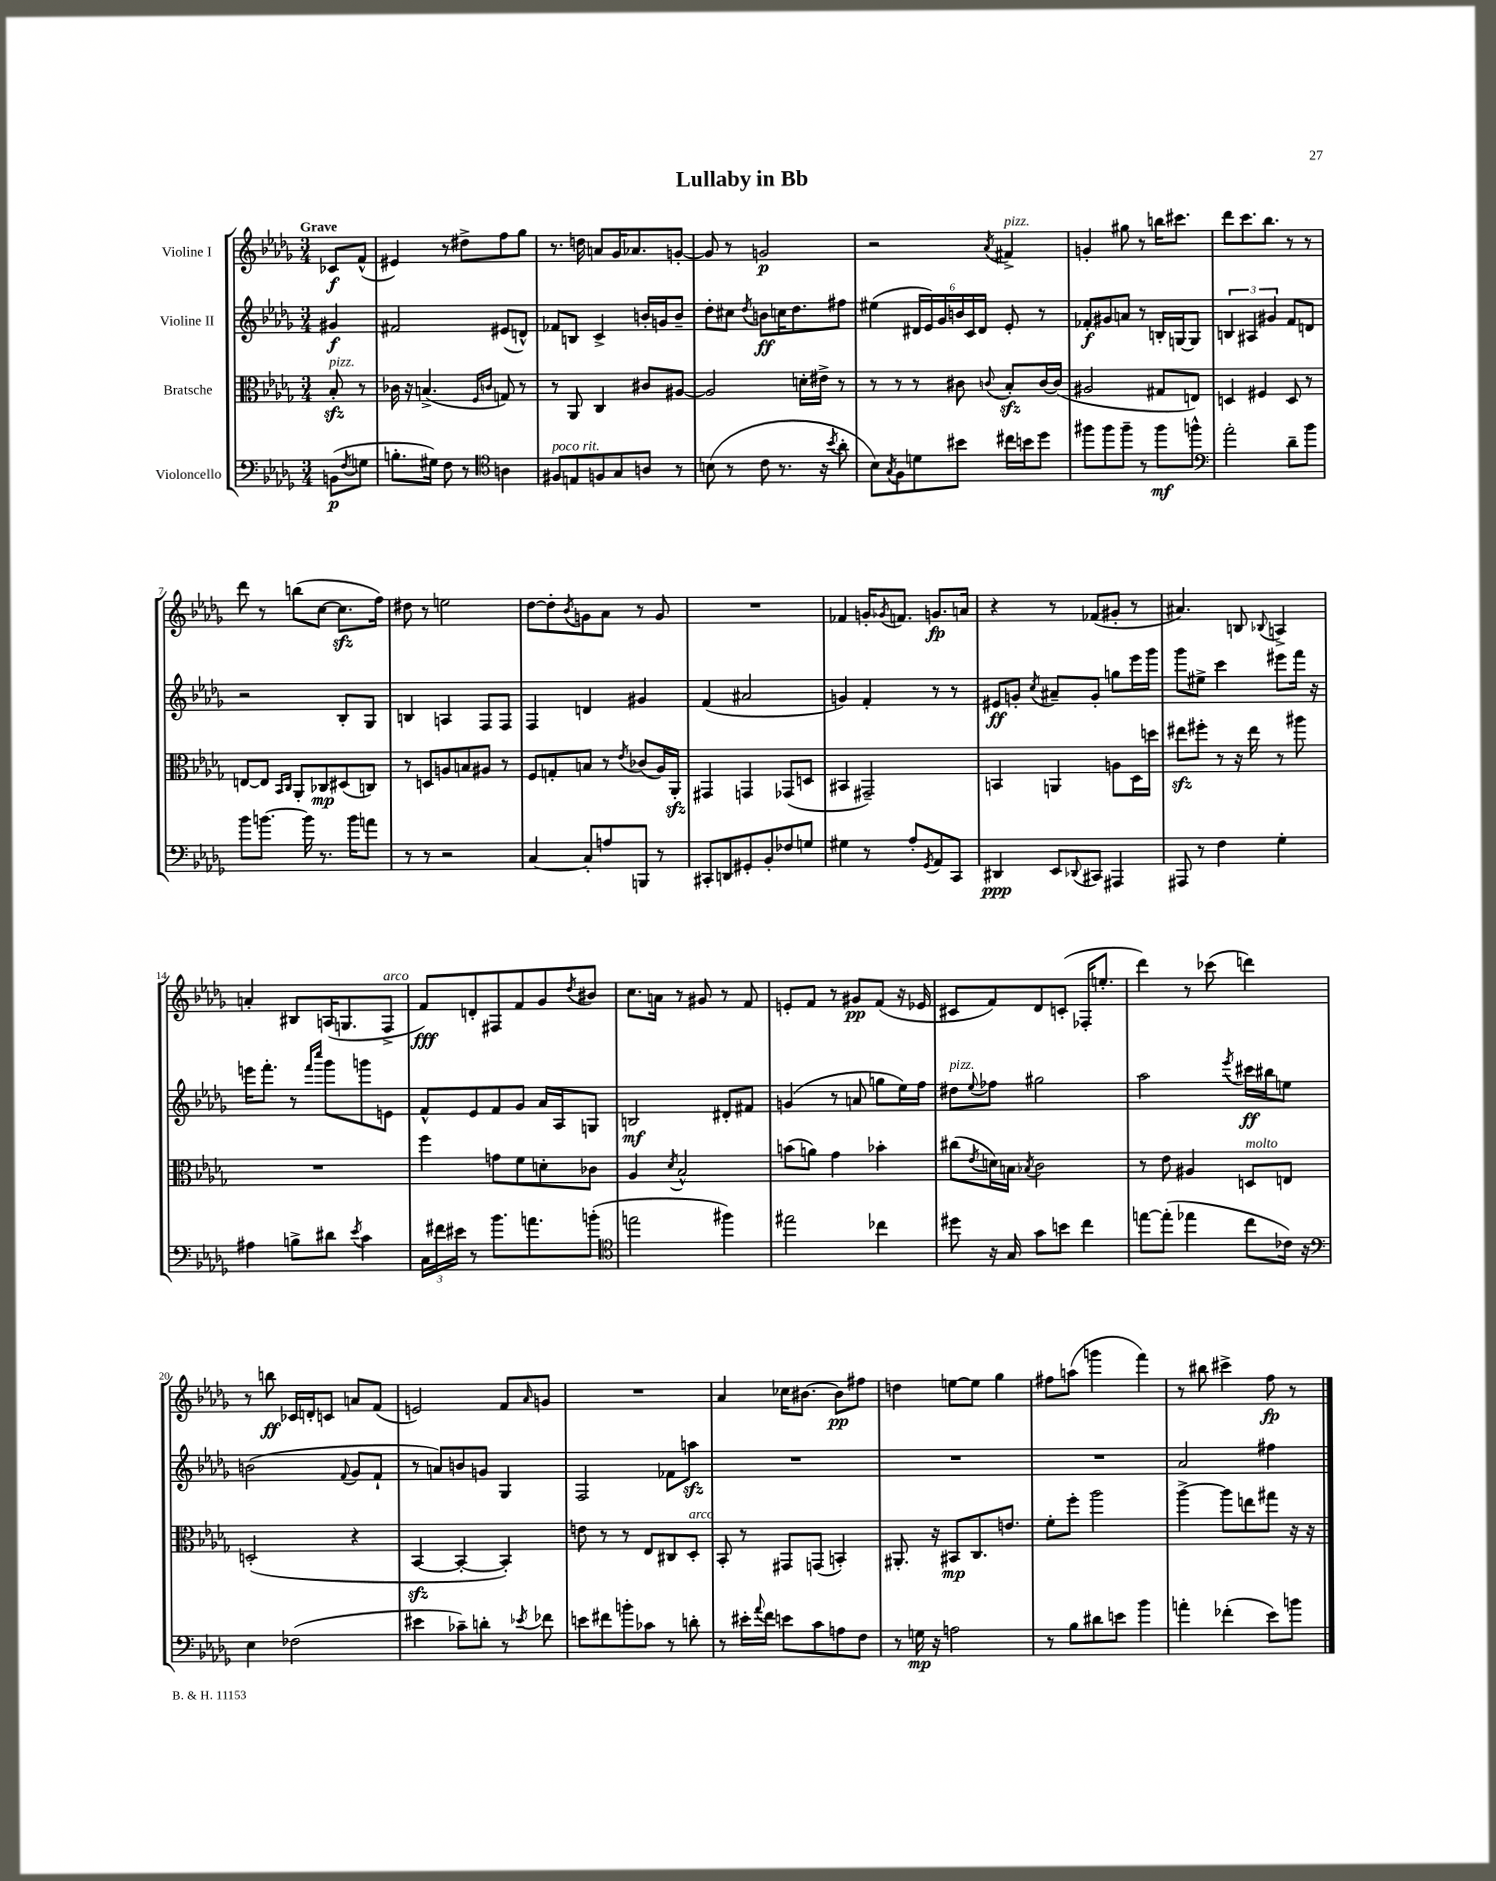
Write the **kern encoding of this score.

**kern	**kern	**kern	**kern
*staff4	*staff3	*staff2	*staff1
*clefF4	*clefC3	*clefG2	*clefG2
*k[b-e-a-d-g-]	*k[b-e-a-d-g-]	*k[b-e-a-d-g-]	*k[b-e-a-d-g-]
*M3/4	*M3/4	*M3/4	*M3/4
(8BB\L	8B-'/	4g#/	8c-/L
8qF/	.	.	.
8G\J	8r	.	(8f^^/J
=	=	=	=
8.B'\L	16c-\	2f#/	4e#/)
.	16r	.	.
.	(4.B^/	.	.
16G#\Jk)	.	.	.
8F\	.	.	8r
8r	.	.	8dd#^\L
*clefC4	*	*	*
.	16qqF/LL	.	.
.	16qqc/JJ	.	.
4A\	8G/)	(8e#/L	8ff\
.	8r	8d^^/J)	8gg-\J
=	=	=	=
8F#/L	8r	8f-/L	8.r
8E/	8AA-/	8B/J	.
.	.	.	16dd\
8F/	4C/	4c^/	8a/L
8G-/	.	.	16g-/K
.	.	.	8.a-/
8A/J	8c#/L	16b'/LL	.
.	.	16g/J	.
8r	[8A#/J	8b~/J	[8g'/J
=	=	=	=
(8B\	2A#/]	8dd-'\L	8g/]
8r	.	8cc#\J	8r
.	.	8qdd-/	.
8c\	.	8b\L	2g/
8.r	.	16cc\K	.
.	.	8.dd-\	.
.	16d'\LL	.	.
16r	16e#^\JJ	.	.
8qb-/	.	.	.
8a-'\	8r	8ff#\J	.
=	=	=	=
8B-\L)	8r	(4ee#\	2r
8qG-/	.	.	.
8F\	8r	.	.
8d\	8r	24d#/LL	.
.	.	24e-/)	.
.	.	24g-/	.
8b#\J	8c#\	24b/	.
.	.	24c/	.
.	.	24d#/JJ	.
.	8qqc/	.	8qa-/
16cc#\LL	8B-'/L	8e-'/	4f#^/
16b\J	.	.	.
8dd-\J	[16c/L	8r	.
.	(16c/]JJ	.	.
=	=	=	=
8ff#\L	2A#/	8f-'/L	4g'/
8ff#\	.	8g#/	.
8ff#~\J	.	8a/J	8gg#\
8r	.	8r	8r
8ff#\L	8G#/L	16B'/LL	16bb\LK
.	.	[16G/J	8.ccc#\J
8ff^^\J	8E/J)	8G/]J	.
=	=	=	=
*clefF4	*	*	*
2a-'\	4D/	6B/	8ddd-\L
.	.	.	8.ccc\
.	.	6A#/	.
.	4F#/	.	.
.	.	.	8.bb-\J
.	.	6g#/	.
8d-~\L	8D/	8f/L	8r
8b-\J	8r	8d/J	8r
=	=	=	=
8b-\L	[8E/L	2r	8ddd-\
[8.b\J	8E/]J	.	8r
.	16qqBB-/LL	.	.
.	16qqC/JJ	.	.
.	8AA-'/L	.	(8bb\L
16b\]	.	.	.
8.r	8C-/	.	[8cc\J
.	(8D#/	8B-'/L	8.cc\]L
16b\LK	.	.	.
8a\J	8C/J)	8G-/J	.
.	.	.	16ff\Jk)
=	=	=	=
8r	8r	4B/	8dd#\
8r	8D/L	.	8r
2r	8A/	4A/	2ee\
.	8B/	.	.
.	8A#/J	8F/L	.
.	8r	8F/J	.
=	=	=	=
[4C/	8F/L	4F/	[8dd-\L
.	8G'/	.	8dd-'\]
.	.	.	8qb-/
8C'/]L	8B/J	4d/	8g\
8A/	8r	.	8a-\J
.	8qe-/	.	.
8BBB/J	(8c-/L	4g#/	8r
8r	16A-/L)	.	8g/
.	16AA-'/JJ	.	.
=	=	=	=
8CC#'/L	4GG#/	(4f/	2.r
8DD/	.	.	.
8GG#'/	4GG/	2a#/	.
8BB-'/	.	.	.
8F-/	(8GG-/L	.	.
8G/J	8D/J	.	.
=	=	=	=
4G#\	4BB#/	4g/)	4f-/
8r	2GG#~/)	4f'/	16g'/LK
.	.	.	8qg-/
.	.	.	8.f/J
8A-'/L	.	.	.
8qGG-/	.	.	.
8AA-/	.	8r	8.g/L
8CC/J	.	8r	.
.	.	.	16a/Jk
=	=	=	=
4DD#/	4BB/	8e#/L	4r
.	.	8g'/J	.
.	.	8qcc/	.
8EE-/L	4AA/	8a#~/L	8r
8qqDD-/	.	.	.
8CC#/J	.	8g'/J	(8f-/L
4AAA#/	8A\L	8gg\L	8g#'/J
.	16D-\L	16eee-\L	8r
.	16dd\JJ	16ggg-\JJ	.
=	=	=	=
8AAA#/	8ee#\L	8ggg-\L	4.a#/)
8r	8ff#'\J	8ee#^\J	.
4F\	8r	4ccc\	.
.	16r	.	8B/
.	16ee#\	.	.
.	.	.	8qqB-/
4G-'\	8r	8eee#\L	4A^/
.	8aa#\	16fff\Jk	.
.	.	16r	.
=	=	=	=
4A#\	2.r	16eee\LK	4a'/
.	.	8.fff'\J	.
8B^\L	.	8r	8B#/L
.	.	16qqfff/LL	.
.	.	16qqcccc/JJ	.
8d#\J	.	8ggg-\L	(16A/K
.	.	.	8.G/
8qe-/	.	.	.
4c\	.	8ggg\	.
.	.	8e\J	8F^/J
=	=	=	=
24C\LL	4ff\	8f^^/L	8f/L)
24f#\	.	.	.
24e#\JJ	.	.	.
8r	.	8e-/	8d'/
8.b-\L	8g\L	8f/	8F#/
.	8f\	8g-/J	8f/
8.a\	.	.	.
.	8d'\	16a-/LL	8g-/
.	.	16A-/J	.
.	.	.	8qdd-/
(8b'\J	8c-\J	8G/J	8b#/J
=	=	=	=
*clefC4	*	*	*
2ee\	4A-/	2B/	8.cc\L
.	.	.	16a\Jk
.	8qd-/	.	.
.	2B-^^/	.	8r
.	.	.	8g#/
4ff#\)	.	8d#'/L	8r
.	.	8f#/J	8f/
=	=	=	=
2ee#\	(8b\L	(4g/	8e'/L
.	8a\J)	.	8f/J
.	4g-\	8r	8r
.	.	8a/	8g#/L
4cc-\	4b-'\	8gg\L	(8f/J
.	.	16ee-\L)	16r
.	.	16ff\JJ	16e-/
=	=	=	=
8dd#\	(8cc#\L	8dd#\L	8c#/L
.	8qe-/	8qqee-/	.
16r	16d\L)	8ff-\J	8f/)
16G-/	16B\JJ	.	.
.	8qB-/	.	.
8g-\L	2c\	2gg#\	8d-/
8b\J	.	.	(8c'/J
4cc\	.	.	16F-'/LK
.	.	.	8.ee'/J
=	=	=	=
[8ee\L	8r	2aa-\	4ddd-\)
(8ee'\]J	8e-\	.	.
4ee-\	4A#/	.	8r
.	.	.	(8ccc-\
.	.	8qeee-/	.
8cc\L	8D/L	16ccc#\LL	4ddd\)
.	.	16bb#\J	.
16c-\Jk)	8E/J	8ee\J	.
16r	.	.	.
=	=	=	=
*clefF4	*	*	*
4E-\	(2D'/	(2b\	8r
.	.	.	8bb\
(2F-\	.	.	16c-/LL
.	.	.	16d'/J
.	.	.	8c/J
.	.	8qqf/	.
.	4r	8g-/L	8a/L
.	.	8f`/J	(8f/J
=	=	=	=
4e#\	[4BB-/	8r	2e/)
.	.	8a/L)	.
8c-~\L)	4BB-'/_	8b/	.
8d'\J	.	8g/J	.
8r	4BB-'/])	4G-/	8f/L
8qe-/	.	.	16qqa-/
8f-\	.	.	8g/J
=	=	=	=
8e\L	8e\	2F/	2.r
8f#\	8r	.	.
8b'\	8r	.	.
8c-\J	8E-/L	.	.
8r	8C#/	8f-\L	.
8d'\	8D-'/J	8aa\J	.
=	=	=	=
8r	8BB-'/	2.r	4a-/
16e#'\LL	8r	.	.
8qqa-/	.	.	.
16f\JJ	.	.	.
8e\L	8GG#/L	.	16cc-\LK
.	.	.	[8.b#\J
8c\	(8GG/J	.	.
8A\	4BB'/)	.	8b#\]L
8F\J	.	.	8ff#\J
=	=	=	=
8r	8.AA#'/	2.r	4dd\
16G\	.	.	.
16r	16r	.	.
2A\	8BB#/L	.	[8ee\L
.	8.C/	.	8ee\]J
.	.	.	4gg-\
.	8.e/J	.	.
=	=	=	=
8r	8f'\L	2.r	8ff#\L
8B-\L	8ff'\J	.	(8aa\J
8d#\	2aa-\	.	4ggg\
8e\J	.	.	.
4b-\	.	.	4fff\)
=	=	=	=
4a'\	[4aa-^\	2a-/	8r
.	.	.	8bb#\
(4f-'\	8aa-\]L	.	4ccc#^\
.	8ee\	.	.
8e-\L)	8gg#\J	4ff#\	8ff\
8b\J	16r	.	8r
.	16r	.	.
==	==	==	==
*-	*-	*-	*-
